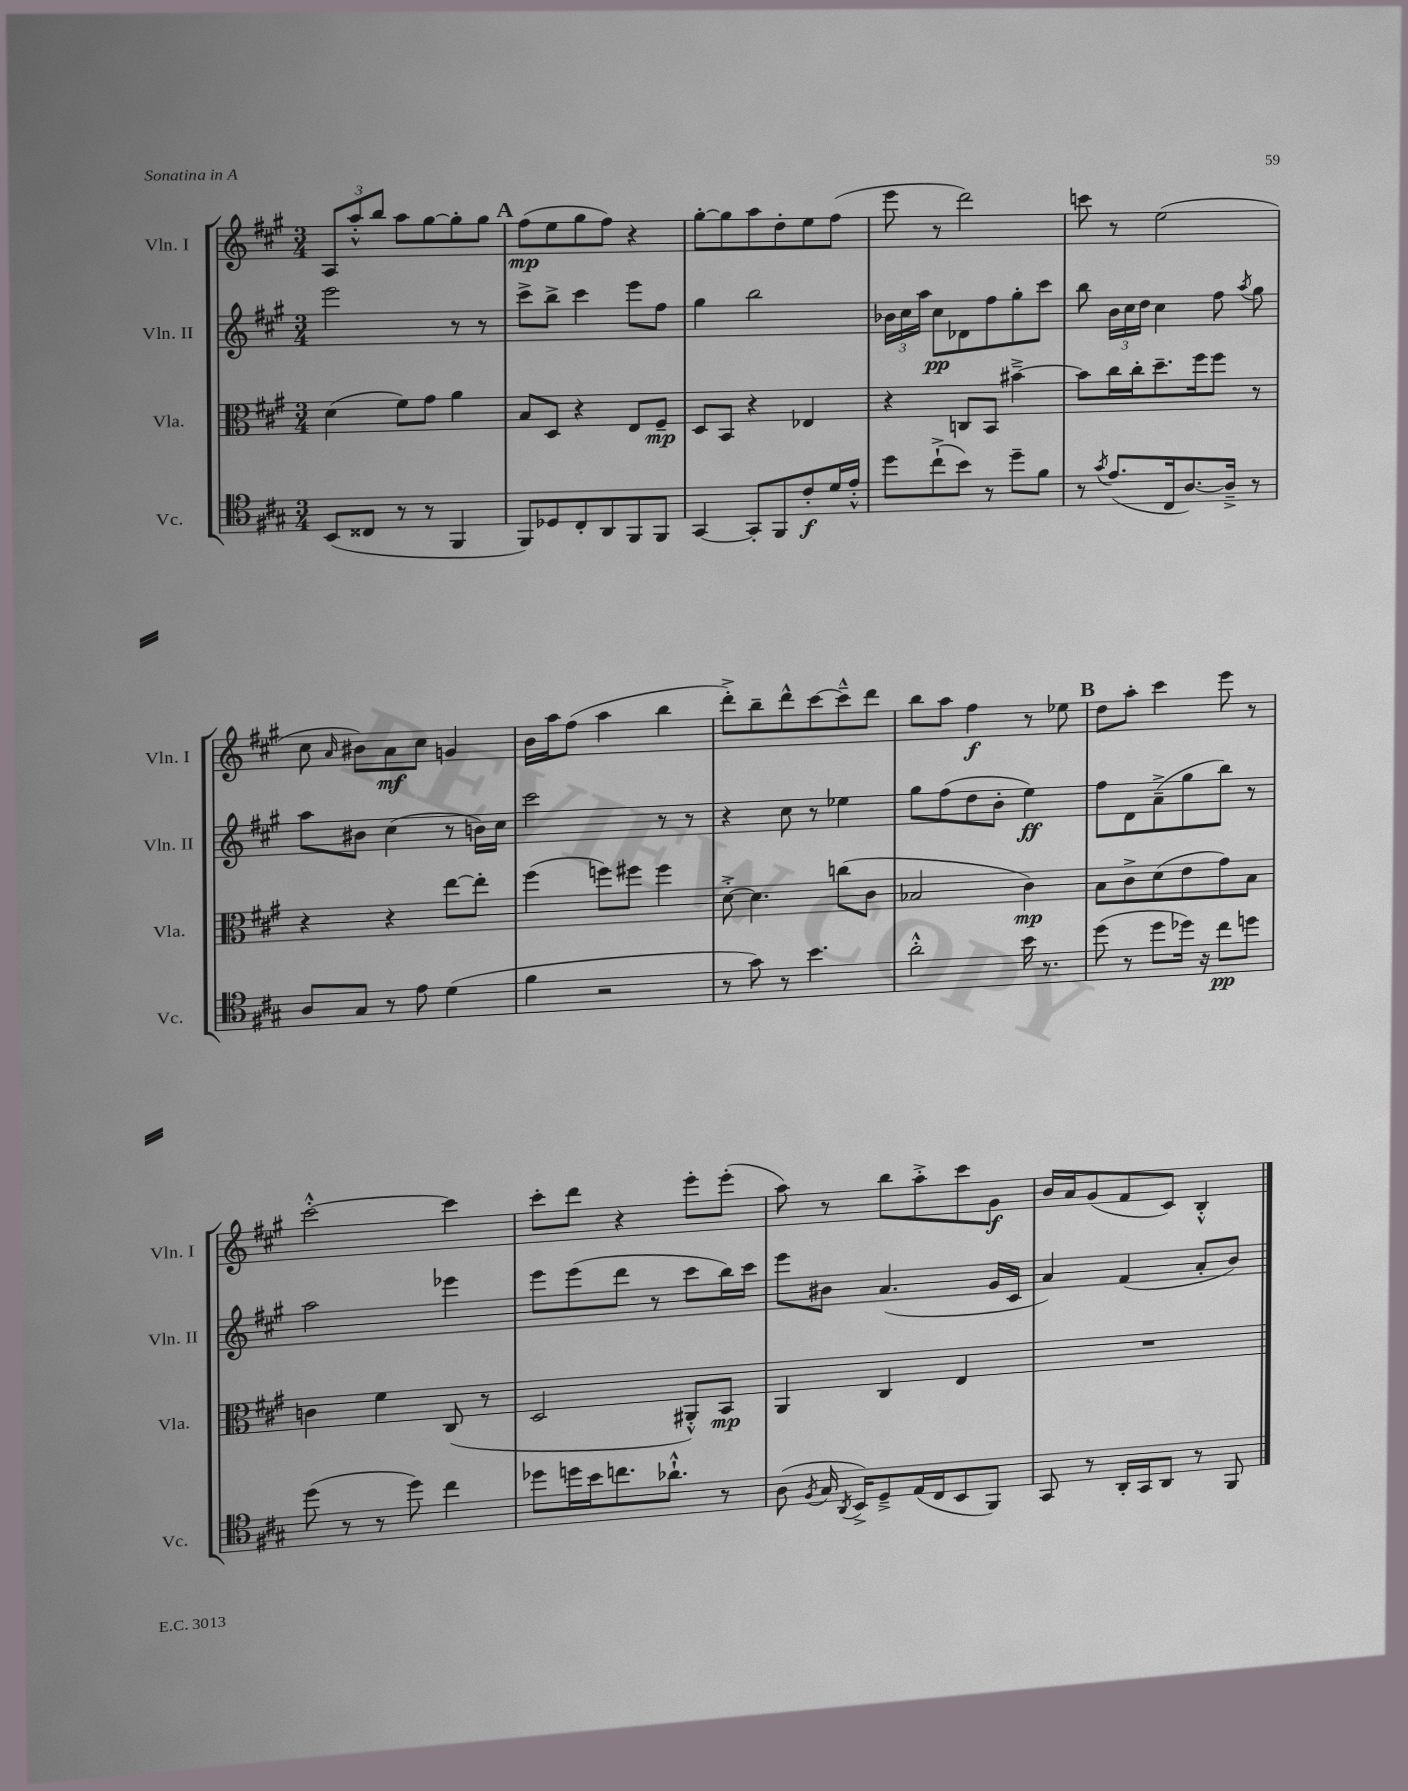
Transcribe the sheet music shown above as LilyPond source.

<<
\new StaffGroup <<
\new Staff = "s0" \with { instrumentName = "Vln. I" shortInstrumentName = "Vln. I" } {
    \clef treble \key a \major \numericTimeSignature \time 3/4
    \autoBeamOff \tuplet 3/2 { a8[ a''8-.-^ b''8] } a''8[ gis''8~ gis''8-. gis''8] |
    \mark \markup { \bold "A" } fis''8[\mp( e''8 gis''8 fis''8]) r4 |
    gis''8[~-. gis''8 a''8 d''8-. e''8 fis''8]( |
    e'''8 r8 d'''2) |
    c'''8 r8 e''2( |
    cis''8 \grace { a'16 } bis'8[) a'8\mf cis''8] g'4 |
    b'16[ a''16 fis''8]( a''4 b''4 |
    d'''8[-.->) b''8-- d'''8-^ cis'''8~ cis'''8---^ d'''8] |
    b''8[ a''8] fis''4\f r8 ees''8 |
    \mark \markup { \bold "B" } d''8[ a''8]-. cis'''4 e'''8 r8 |
    cis'''2~-.-^ cis'''4 |
    cis'''8[-. d'''8] r4 e'''8[-. e'''8]-.( |
    a''8) r8 b''8[ a''8-.-> cis'''8 gis'8]\f |
    b'16[ a'16 gis'8( fis'8 cis'8]) b4-.-^ \bar "|." |
}
\new Staff = "s1" \with { instrumentName = "Vln. II" shortInstrumentName = "Vln. II" } {
    \clef treble \key a \major \numericTimeSignature \time 3/4
    \autoBeamOff e'''2 r8 r8 |
    \mark \markup { \bold "A" } cis'''8[-> b''8]-> cis'''4 e'''8[ fis''8] |
    gis''4 b''2 |
    \tuplet 3/2 { bes'16[ cis''16 a''16] } cis''8[\pp des'8 fis''8 gis''8-. cis'''8] |
    b''8 \tuplet 3/2 { b'16[ cis''16 d''16] } cis''4 fis''8 \acciaccatura { a''8 } gis''8 |
    a''8[ bis'8] cis''4( r8 b'16[) cis''16] |
    cis'''2 r8 r8 |
    r4 cis''8 r8 ees''4 |
    gis''8[ fis''8( d''8 b'8]-. e''4\ff) |
    \mark \markup { \bold "B" } fis''8[ d'8 a'8--->( gis''8 b''8]) r8 |
    a''2 ees'''4 |
    e'''8[ e'''8( d'''8] r8 cis'''8[ b''16) cis'''16] |
    e'''8[ bis'8] a'4.( gis'16[ cis'16] |
    a'4) fis'4( a'8[-. b'8]) \bar "|." |
}
\new Staff = "s2" \with { instrumentName = "Vla." shortInstrumentName = "Vla." } {
    \clef alto \key a \major \numericTimeSignature \time 3/4
    \autoBeamOff d'4( fis'8[) gis'8] a'4 |
    \mark \markup { \bold "A" } b8[ d8] r4 e8[ fis8]--\mp |
    d8[ b,8] r4 ees4 |
    r4 c8[ b,8] bis'4~---> |
    bis'8[ cis''16 cis''16-. d''8.-- fis''16 fis''8] r8 |
    r4 r4 e''8[~ e''8]-. |
    fis''4( f''8[) fis''8] fis''4 |
    d'8~-.-> d'4. c''8[( cis'8] |
    bes2 cis'4\mp) |
    \mark \markup { \bold "B" } b8[ cis'8-> d'8( e'8 gis'8) b8] |
    c'4 fis'4 cis8( r8 |
    d2 ais,8[-.-^) b,8]\mp |
    a,4 cis4 e4 |
    R2. \bar "|." |
}
\new Staff = "s3" \with { instrumentName = "Vc." shortInstrumentName = "Vc." } {
    \clef tenor \key a \major \numericTimeSignature \time 3/4
    \autoBeamOff b,8[( cisis8] r8 r8 fis,4 |
    \mark \markup { \bold "A" } fis,8[) des8 cis8-. a,8 fis,8 fis,8] |
    gis,4~ gis,8[-. fis,8 cis'8-.\f d'16 e'16]-.-^ |
    d''8[ cis''8-!->( b'8]) r8 d''8[-- fis'8] |
    r8 \acciaccatura { gis'8 } e'8.[( cis16 a8.~) a16]---> r8 |
    a8[ gis8] r8 e'8 d'4( |
    fis'4 r2 |
    r8 gis'8) r8 b'4. |
    a'2-.-^ b'16 r8. |
    \mark \markup { \bold "B" } d''8( r8 d''8[ des''16]) r16 cis''8[\pp d''8] |
    d''8( r8 r8 d''8) cis''4 |
    des''8[ d''16 b'16 c''8. aes'8.]-!-^ r8 |
    a8( \acciaccatura { fis8 } gis16 \acciaccatura { a,8 } b,16[->) d8---> e16( cis16 b,8 fis,8]) |
    gis,8 r8 a,16[-. gis,16 a,8] r8 fis,8 \bar "|." |
}
>>
>>
\layout { \context { \Score \remove "Bar_number_engraver" } }
